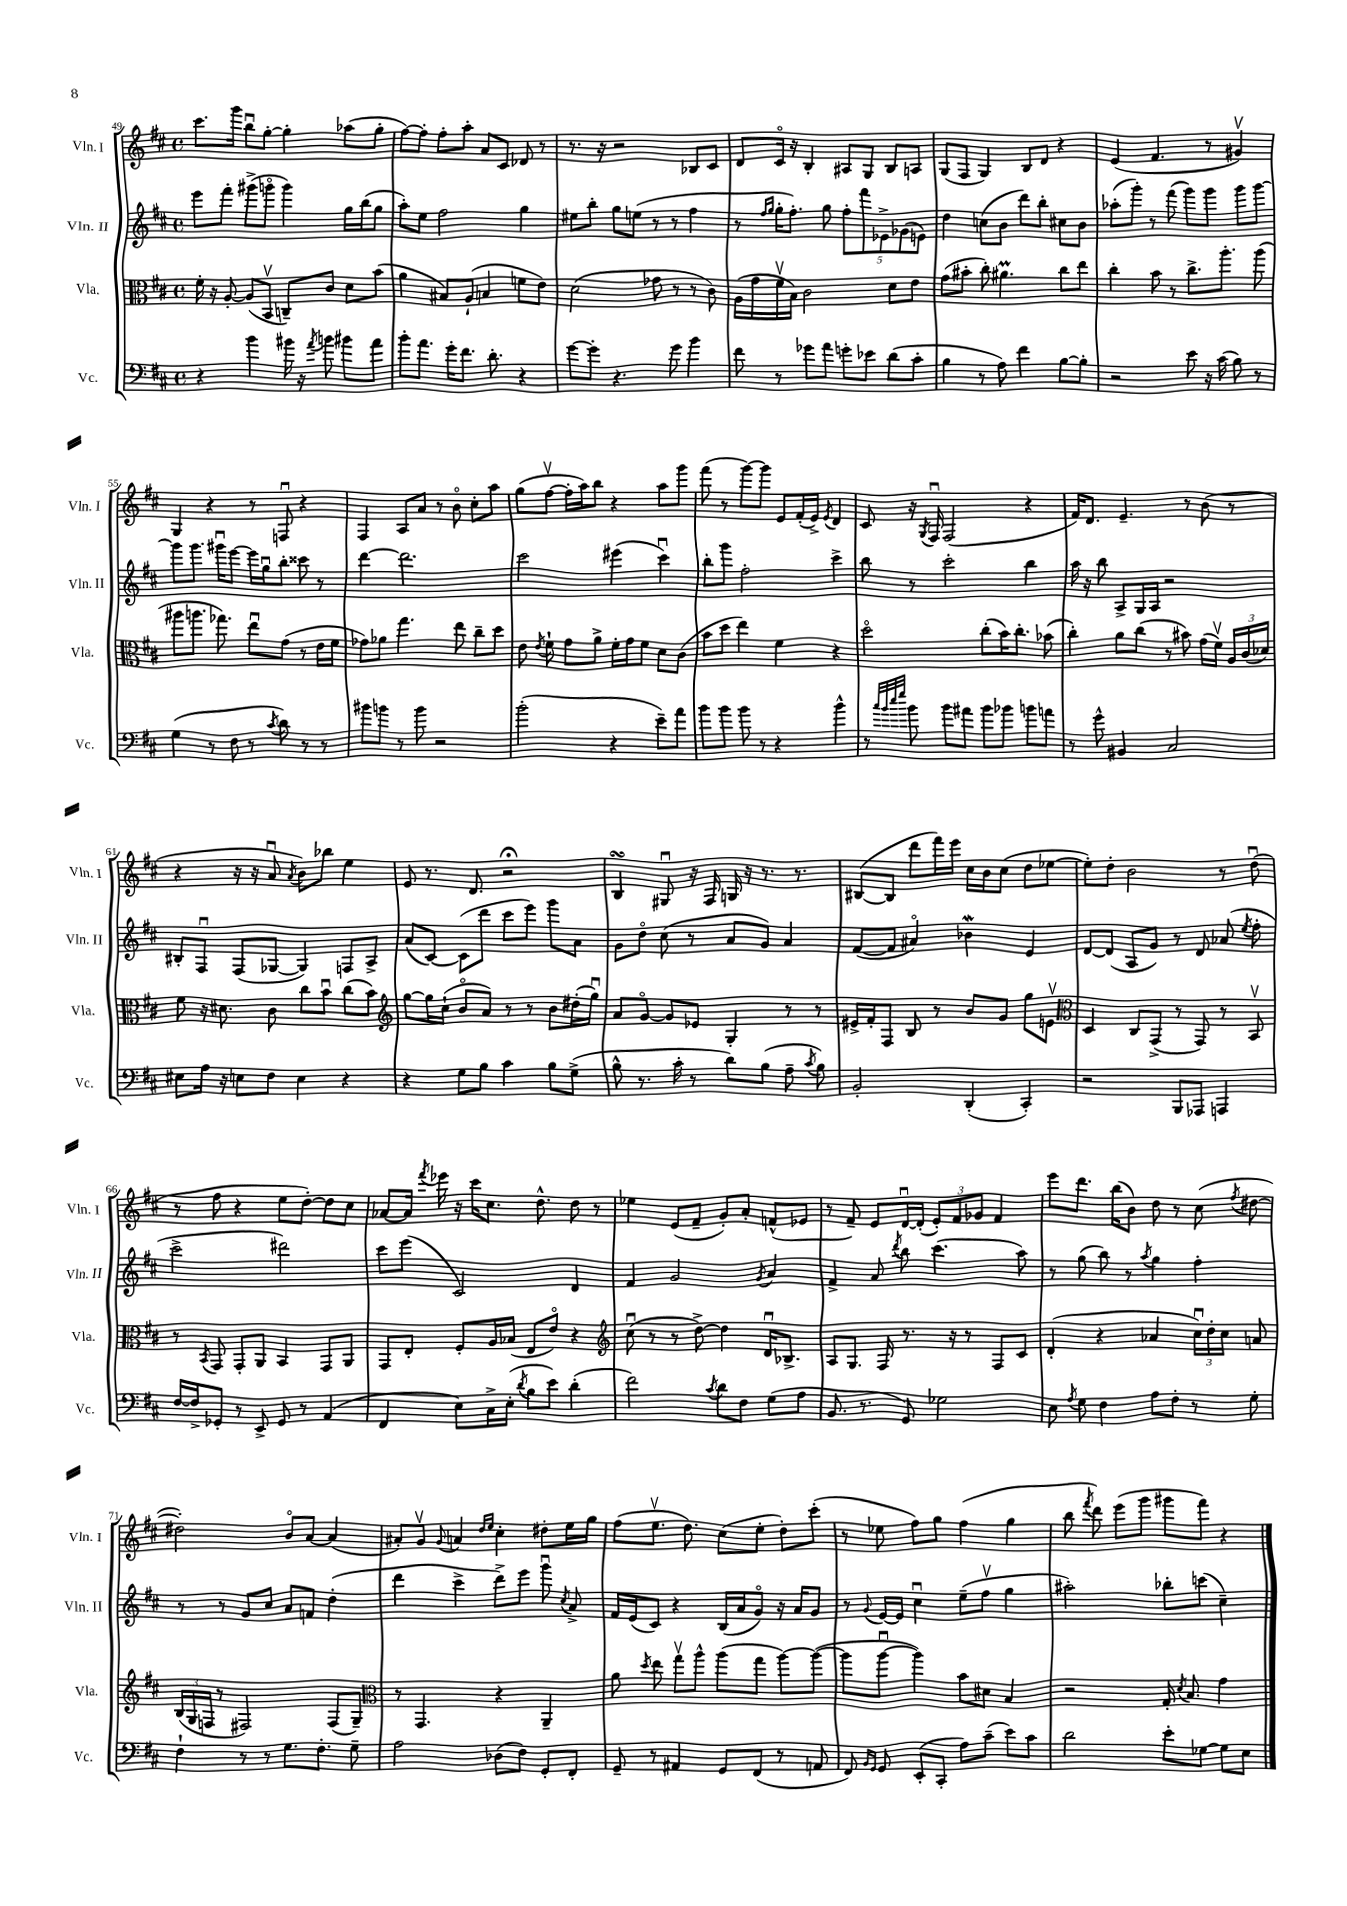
<<
\new StaffGroup <<
\new Staff = "s0" \with { instrumentName = "Vln. I" shortInstrumentName = "Vln. I" } {
    \clef treble \key d \major \defaultTimeSignature \time 4/4
    \autoBeamOff cis'''8.[ g'''16] b''8[\downbow g''8]~-. g''4-. aes''8[( g''8]-. |
    fis''8[~) fis''8]-. fis''8[-. a''8]-. a'8[ cis'8] des'8 r8 |
    r8. r16 r2 bes8[ cis'8] |
    d'8[ cis'16]\flageolet r16 b4-. ais8[ g8] b8[ a8] |
    g8[( fis8] g4) b8[ d'8] r4 |
    e'4( fis'4. r8 gis'4\upbow) |
    g4 r4 r8 f8\downbow r4 |
    fis4 a8[ a'8] r8 b'8\flageolet cis''8[-. a''8] |
    g''8[( fis''8]~\upbow fis''16[-. a''16) b''8] r4 a''8[ g'''8] |
    fis'''8( r8 g'''8[~) g'''8] e'8[ fis'16-.( e'16]->) \acciaccatura { e'8 } d'4 |
    cis'8 r16 \acciaccatura { g8 } fis16\downbow fis2( r4 |
    fis'16[) d'8.] e'4.-- r8 b'8( r8 |
    r4 r16 r16 a'8\downbow \acciaccatura { a'8 } b'8[) bes''8] e''4 |
    e'8 r8. d'8. r2\fermata |
    b4\turn gis8\downbow r16 fis16 g16 r16 r8. r8. |
    bis8[~( bis8] d'''8[ fis'''16) e'''16] cis''16[ b'16 cis''8]( d''8[ ees''8]~ |
    ees''8[-.) d''8]-. b'2 r8 d''8\downbow( |
    r8 fis''8 r4 e''8[ d''8]~-.) d''8[ cis''8] |
    aes'8[~ aes'16] \acciaccatura { fis'''8 } ees'''16 r16 cis'''16[ cis''8.] d''8.-^ d''8 r8 |
    ees''4 e'8[( fis'8]-- g'8[-.) a'8]-. f'8[-^( ees'8] |
    r8 fis'8--) e'8[ d'16~\downbow d'16]-.( \tuplet 3/2 { e'8[-.) fis'8 ges'8] } fis'4 |
    e'''8[ d'''8.] b''16[( b'8]) d''8 r8 cis''8( \acciaccatura { fis''8 } dis''8~ |
    dis''2-.) b'8[\flageolet a'8]~ a'4( |
    ais'8[-.) g'8]\upbow \appoggiatura { g'8 } a'4 \grace { d''16[ e''16] } cis''4-. dis''8[-. e''16 g''16] |
    fis''8[( e''8.]\upbow d''8.) cis''8[( e''8]-. d''8[-.) cis'''8]-.( |
    r8 ees''8 fis''8[) g''8] fis''4( g''4 |
    b''8 \acciaccatura { fis'''8 } d'''8) e'''8[( g'''8] gis'''8[ fis'''8]) r4 \bar "|." |
}
\new Staff = "s1" \with { instrumentName = "Vln. II" shortInstrumentName = "Vln. II" } {
    \clef treble \key d \major \defaultTimeSignature \time 4/4
    \autoBeamOff e'''8[ fis'''8]-. gis'''8[->( g'''8]\flageolet g'''4) g''16[ b''16( g''8] |
    a''8[-.) e''8] fis''2 g''4 |
    eis''8[ b''8]-. g''8[ e''8]( r8 r8 fis''4 |
    r8 \grace { fis''16[ g''16] } g''16[-. fis''8.]-.) g''8 \tuplet 5/4 { fis''8[-. fis'''8 ees'8-> ges'8( e'8]) } |
    d''4 c''8[( b'8] d'''8[) b''8]-. cis''8[ b'8] |
    aes''8[-.( g'''8]-.) r8 fis'''8( g'''8[) g'''8] g'''8[ g'''8]~ |
    g'''8[ g'''8.] gis'''16[\downbow e'''8]~ e'''16[ g''16\downbow b''8]-. cisis'''8 r8 |
    d'''4~ d'''2. |
    cis'''2 eis'''4( cis'''4\downbow) |
    b''8[-. g'''8] fis''2-. cis'''4-> |
    b''8 r8 cis'''2-. b''4 |
    a''16 r16 b''8 a8[-> g16 a16] r2 |
    bis8[-. fis8]\downbow fis8[( ges8]~ ges4) f8[ a8]-> |
    a'8[( cis'8]~) cis'8[( d'''8] cis'''8[ e'''8]) g'''8[ a'8] |
    g'8[ d''8]\flageolet cis''8( r8 a'8[ g'8]) a'4 |
    fis'8[~( fis'8] ais'4\flageolet) bes'4\mordent e'4 |
    d'8[~ d'8]( a8[ g'8]) r8 d'8 aes'8( \acciaccatura { e''8 } fis''8-. |
    cis'''2-> dis'''2) |
    cis'''8[ e'''8]( cis'2) d'4 |
    fis'4 g'2 \acciaccatura { g'8 } a'4 |
    fis'4-> a'8 \acciaccatura { d'''8 } b''8 cis'''4.( a''8) |
    r8 g''8( b''8) r8 \acciaccatura { a''8 } g''4 fis''4-. |
    r8 r8 g'8[ cis''8] a'8[ f'8] d''4-.( |
    d'''4 cis'''4-> d'''8[->) e'''8] g'''8\downbow \acciaccatura { cis''8 } a'8-> |
    fis'16[ e'16( cis'8]) r4 b16[( a'16 g'8]\flageolet) r16 a'16[ g'8] |
    r8 \appoggiatura { g'8 } e'16[~ e'16] cis''4\downbow e''8[--( fis''8]\upbow g''4 |
    ais''2-.) bes''8[-. c'''8]( cis''4--) \bar "|." |
}
\new Staff = "s2" \with { instrumentName = "Vla." shortInstrumentName = "Vla." } {
    \clef alto \key d \major \defaultTimeSignature \time 4/4
    \autoBeamOff fis'16-. r16 a8~-. a8[( b,8]\upbow c8[--) cis'8] d'8[ b'8]( |
    a'4 bis8[) a8]-!( b4 f'8[ e'8]) |
    d'2( ges'8 r8 r8 cis'8) |
    a16[( g'16 fis'16\upbow b16]) cis'2 d'8[ e'8] |
    g'8[( bis'8]-. cis''8-.) ais'4.\prall cis''8[ e''8] |
    cis''4-. b'8 r8 cis''8.[-> a''8.]-. a''8( |
    ais''8[ a''8.] ges''8.) e''8[\downbow g'8]( r8 e'16[ fis'16] |
    ges'8[) aes'8] g''4. e''8 cis''8[-- d''8] |
    e'8 \acciaccatura { e'8 } fis'8-! g'8[ a'8]-> fis'16[-. g'16 fis'8] d'8[ cis'8]( |
    b'8[ d''8] e''4) fis'4 r4 |
    d''2\flageolet cis''8[-.( b'16) cis''8.]-. bes'8( |
    cis''4-.) a'8[ cis''8]( r8 bis'8) g'16[( fis'16]\upbow) \tuplet 3/2 { a16[ cis'16( des'16]) } |
    fis'8 r16 dis'8. cis'8 cis''8[ b'8]\downbow cis''8[( b'8]) |
    \clef treble g''8[~ g''16 cis''16]-!( b'8[\flageolet a'8]) r8 r8 b'8[ dis''16-.( g''16]\downbow) |
    a'8[ g'8]~\flageolet g'8[ ees'8] g4-. r8 r8 |
    eis'16[-> fis'16-. fis8] b8 r8 b'8[ g'8] g''8[ e'8]\upbow |
    \clef alto d4 cis8[ g,8]->( r8 g,8) r8 b,8\upbow |
    r8 \acciaccatura { b,8 } g,8 g,8[-. a,8] b,4 g,8[ a,8] |
    g,8[ e8]-. fis8[-. a16 bes16]( e8[ e'8]\flageolet) r4 |
    \clef treble cis''8\downbow( r8 r8 d''8~->) d''4 d'16[\downbow bes8.]-> |
    a8[ g8.] fis16 r8. r16 r8 fis8[ cis'8] |
    d'4-.( r4 aes'4 \tuplet 3/2 { cis''16[\downbow) d''16-. cis''16] } a'8 |
    \tuplet 3/2 { b16[( g16 f16] } r8 fis2) fis8[( g8]--) |
    \clef alto r8 g,4. r4 a,4-- |
    a'8 \acciaccatura { d''8 } e''8 g''8[\upbow a''8]-^ a''8[( g''8] a''8[~) a''8]~( |
    a''8[ a''8]~\downbow a''4) b'8[ dis'8] b4 |
    r2 g16-. \acciaccatura { d'8 } b8. g'4 \bar "|." |
}
\new Staff = "s3" \with { instrumentName = "Vc." shortInstrumentName = "Vc." } {
    \clef bass \key d \major \defaultTimeSignature \time 4/4
    \autoBeamOff r4 b'4 bis'16 r16 \acciaccatura { a'8 } b'8 bis'8[ a'8] |
    b'8[-. a'8.] g'16[-. fis'8.] d'8.-. r4 |
    g'8[~ g'8]-. r4. g'8 b'4 |
    fis'8 r8 ges'8[ a'8] g'8[-. ees'8] d'8[( cis'8]-. |
    b4 r8 a8) fis'4 b8[~ b8]-. |
    r2 e'8 r16 cis'16( b8) r8 |
    g4( r8 fis8 r8 \acciaccatura { cis'8 } d'8) r8 r8 |
    bis'8[ b'8] r8 b'8 r2 |
    b'2-.( r4 e'8[--) a'8] |
    b'8[ b'8] b'8 r8 r4 b'4-^ |
    r8 \grace { cis''32[ b'32 e''32 g''32] } b'8 b'8[ ais'8] b'8[ bes'8] b'8[ a'8] |
    r8 g'8-^ bis,4 cis2 |
    eis8[ a16] r16 e8[ fis8] e4 r4 |
    r4 g8[ b8] cis'4 b8[ g8]->( |
    b8-^ r8. cis'16-. r8 d'8[) b8]( a8-- \acciaccatura { cis'8 } b8) |
    b,2-. d,4-.( cis,4-.) |
    r2 b,,8[ aes,,8] a,,4 |
    fis16[~ fis16-> ges,8]-. r8 e,8-> ges,8 r8 a,4( |
    fis,4 e8[) cis16-> e16]-.( \acciaccatura { d'8 } b8[ e'8]) d'4-.( |
    fis'2) \acciaccatura { cis'8 } d'8[ fis8] g8[( a8] |
    b,8. r8. g,8) ges2 |
    e8 \acciaccatura { a8 } g8 fis4 a8[ fis8]-. r8 g8-. |
    fis4-! r8 r8 g8.[ fis8.]-. g8-- |
    a2 des8[( fis8]) g,8[-. fis,8]-. |
    g,8-- r8 ais,4 g,8[ fis,8]( r8 a,8 |
    fis,8) \grace { b,16[ g,16] } g,8 e,8[-.( cis,8]-. a8[) cis'8]--( e'8[) cis'8] |
    d'2 e'8[-. ges8]~ ges8[ e8] \bar "|." |
}
>>
>>
\layout { \context { \Score currentBarNumber = #49 } }
